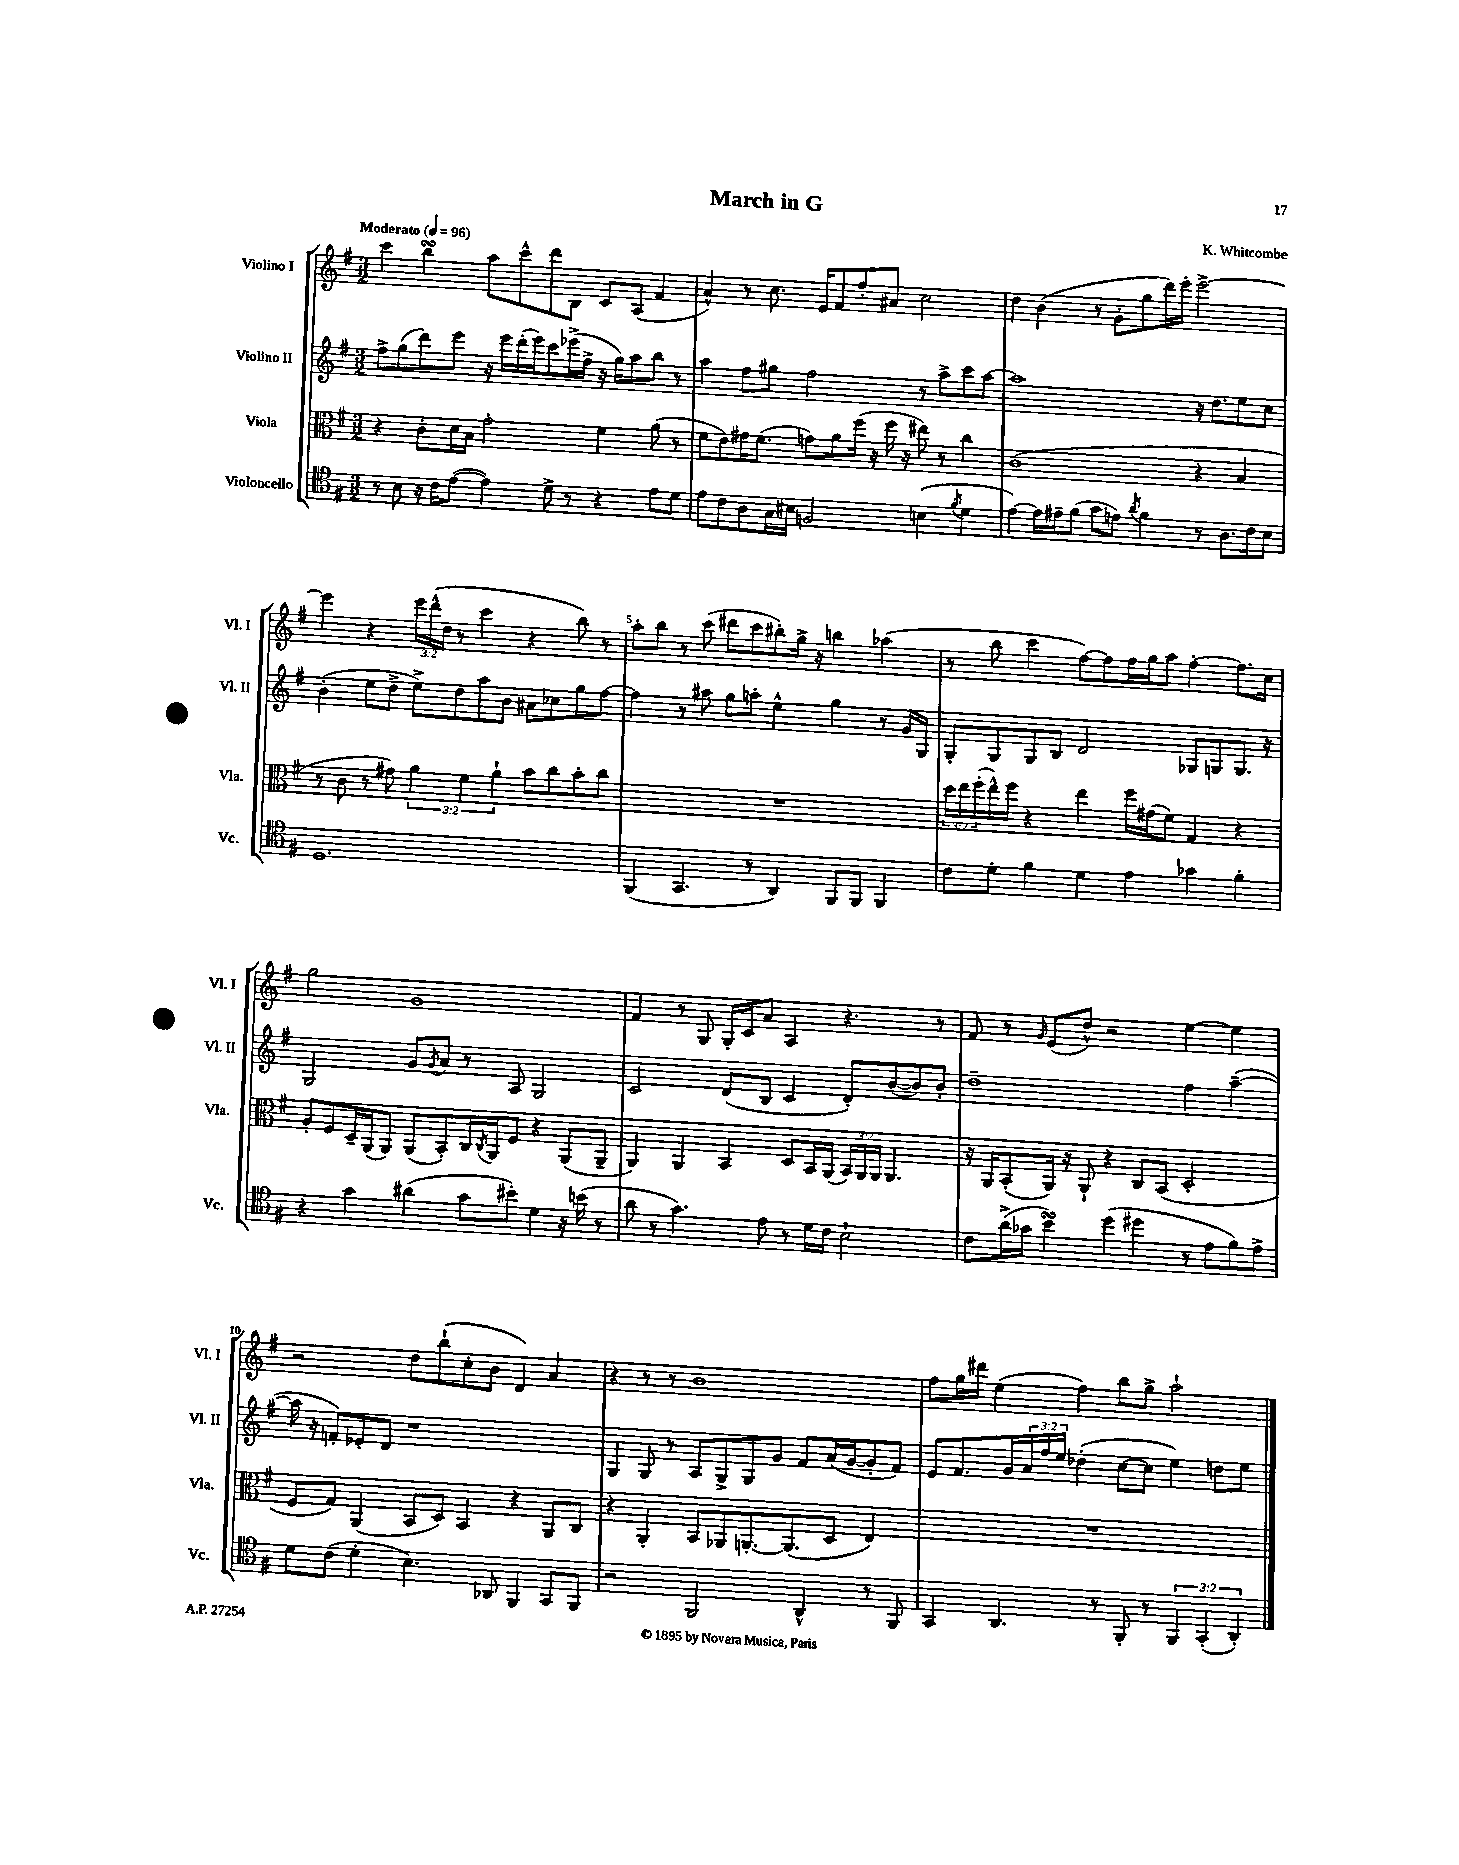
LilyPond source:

\header { title = "March in G" composer = "K. Whitcombe" }
<<
\new StaffGroup <<
\new Staff = "s0" \with { instrumentName = "Violino I" shortInstrumentName = "Vl. I" } {
    \clef treble \key g \major \numericTimeSignature \time 3/2 \override Staff.TupletNumber.text = #tuplet-number::calc-fraction-text \tempo "Moderato" 4 = 96
    c'''4 b''4\turn a''8 c'''8-^ d'''8 b8 c'8 a8( fis'4 |
    a'4-^) r8 c''8. e'16 fis'8 fis''8-. ais'8 c''2 |
    d''4 b'4( r8 g'8-. g''8 d'''16) e'''16-. e'''2~-> |
    e'''4 r4 \tuplet 3/2 { e'''16 d'''16-^( d''16 } r8 c'''4 r4 b''8) r8 |
    a''8-. b''8 r8 c'''8( dis'''8 c'''8 bis''8-.) g''16-> r16 b''4 aes''4( |
    r8 b''8 c'''4 fis''8~) fis''8 fis''16 g''16 a''8 fis''4~-. fis''8. c''16 |
    g''2 g'1 |
    fis'4 r8 g8 g16-. c'16 a'8 a4 r4. r8 |
    fis'8 r8 \grace { g'16 } e'8( d''8-^) r2 e''4~ e''4 |
    r2 d''8 b''8-!( c''8-. b'8 d'4) a'4 |
    r4 r8 r8 b'1 |
    fis''8 g''16 dis'''16 e''4( fis''4) b''8 g''8-> a''2-! \bar "|." |
}
\new Staff = "s1" \with { instrumentName = "Violino II" shortInstrumentName = "Vl. II" } {
    \clef treble \key g \major \numericTimeSignature \time 3/2 \override Staff.TupletNumber.text = #tuplet-number::calc-fraction-text
    fis''8-> g''8( d'''8) e'''8 r16 e'''16 d'''16-.( e'''16) c'''8 ees'''16->( fis''16-> r16 g''16) a''8 b''8 r8 |
    a''4 fis''8 gis''8 fis''2 r8 a''8-> c'''8 a''8~ |
    a''1 r16 d''8. e''8 c''8 |
    b'4-.( e''8 d''8-> e''8->) d''8 a''8 b'8 ais'8 ces''8 g''8 fis''8~ |
    fis''4 r8 ais''8 g''8 a''8-. e''4-^ g''4 r8 g'16 g16 |
    g8-. g8 g8 b8 d'2 ges8 g8 g8. r16 |
    g2 g'8 \acciaccatura { g'8 } a'8 r8 a8 g2 |
    c'2 d'8( b8 c'4 d'8-.) b'8~( b'8) b'8-. |
    d''1-- fis''4 a''4~--( |
    a''16 r16 f'8-.) ees'8-. d'8 r1 |
    g4 g8 r8 a8 g8-> g8 g'8 fis'8 a'16( g'16~ g'8-. fis'8) |
    e'8 fis'8. g'16 \tuplet 3/2 { a'16 fis''16 e''16 } des''4-.( c''8~ c''8 e''4) d''8 e''8 \bar "|." |
}
\new Staff = "s2" \with { instrumentName = "Viola" shortInstrumentName = "Vla." } {
    \clef alto \key g \major \numericTimeSignature \time 3/2 \override Staff.TupletNumber.text = #tuplet-number::calc-fraction-text
    r4 c'8-. d'16 b16 g'2-. fis'4 a'8( r8 |
    fis'8 e'8) gis'16 fis'8.( g'8) a'8 fis''16( r16 fis''16 r16 eis''8) r8 c''4 |
    c'1( r4 b4 |
    r8 c'8 r8 gis'8) \tuplet 3/2 { a'4 fis'4 a'4-! } b'8 c''8 b'8-. c''8 |
    R1. |
    \tuplet 3/2 { d''16 e''16 fis''16-.( } e''16-^) fis''16 r4 e''4 fis''16 gis'16( fis'8) g4 r4 |
    a8-. fis8 d16-- a,16( a,8) a,8( b,8-.) c16 \acciaccatura { c8 } a,16 fis8 r4 a,8( a,8-- |
    a,4) a,4 b,4 d8 b,16 a,16( \tuplet 3/2 { b,16) a,16 a,16 } a,4. |
    r16 a,16 b,8-.( a,16) r16 a,8-! r4 c8 b,8( d2-. |
    fis8 g8) a,4( b,8 d8) b,4 r4 a,8 c8 |
    r4 a,4-. b,8 aes,8 a,8.~-. a,8.( d8 e4) |
    R1. \bar "|." |
}
\new Staff = "s3" \with { instrumentName = "Violoncello" shortInstrumentName = "Vc." } {
    \clef tenor \key g \major \numericTimeSignature \time 3/2 \override Staff.TupletNumber.text = #tuplet-number::calc-fraction-text
    r8 b8 r16 c'16 e'8~( e'4) d'8-> r8 r4 e'8 d'8 |
    e'8 c'8 a8 g16 bis16 f2 b4( \acciaccatura { fis'8 } d'4 |
    e'4~) e'16 eis'16-- fis'8( g'8 e'8) \acciaccatura { a'8 } fis'4 r8 a8. c'16 b8 |
    d1. |
    fis,4( g,4. r8 a,4) fis,8 fis,8 fis,4 |
    c'8 d'8-. fis'4 d'4 e'4 ges'4 fis'4-. |
    r4 g'4 ais'4( g'8 bis'8-.) d'4 r16 b'16( r8 |
    a'8 r8 g'4.) e'8 r8 d'16 c'16 b2-! |
    c'8 a'16->( ges'16 b'4\turn) d''4( dis''4 r8 e'8 fis'8) e'8-> |
    d'8 c'8( d'4-. b4.) aes,8 fis,4 g,8 fis,8 |
    r2 fis,2 a,4-^ r8 fis,8 |
    g,4 a,4. r8 fis,8-. r8 \tuplet 3/2 { fis,4 g,4-.( a,4-.) } \bar "|." |
}
>>
>>
\layout { \context { \Score \override BarNumber.break-visibility = ##(#f #t #t) barNumberVisibility = #(every-nth-bar-number-visible 5) } }
